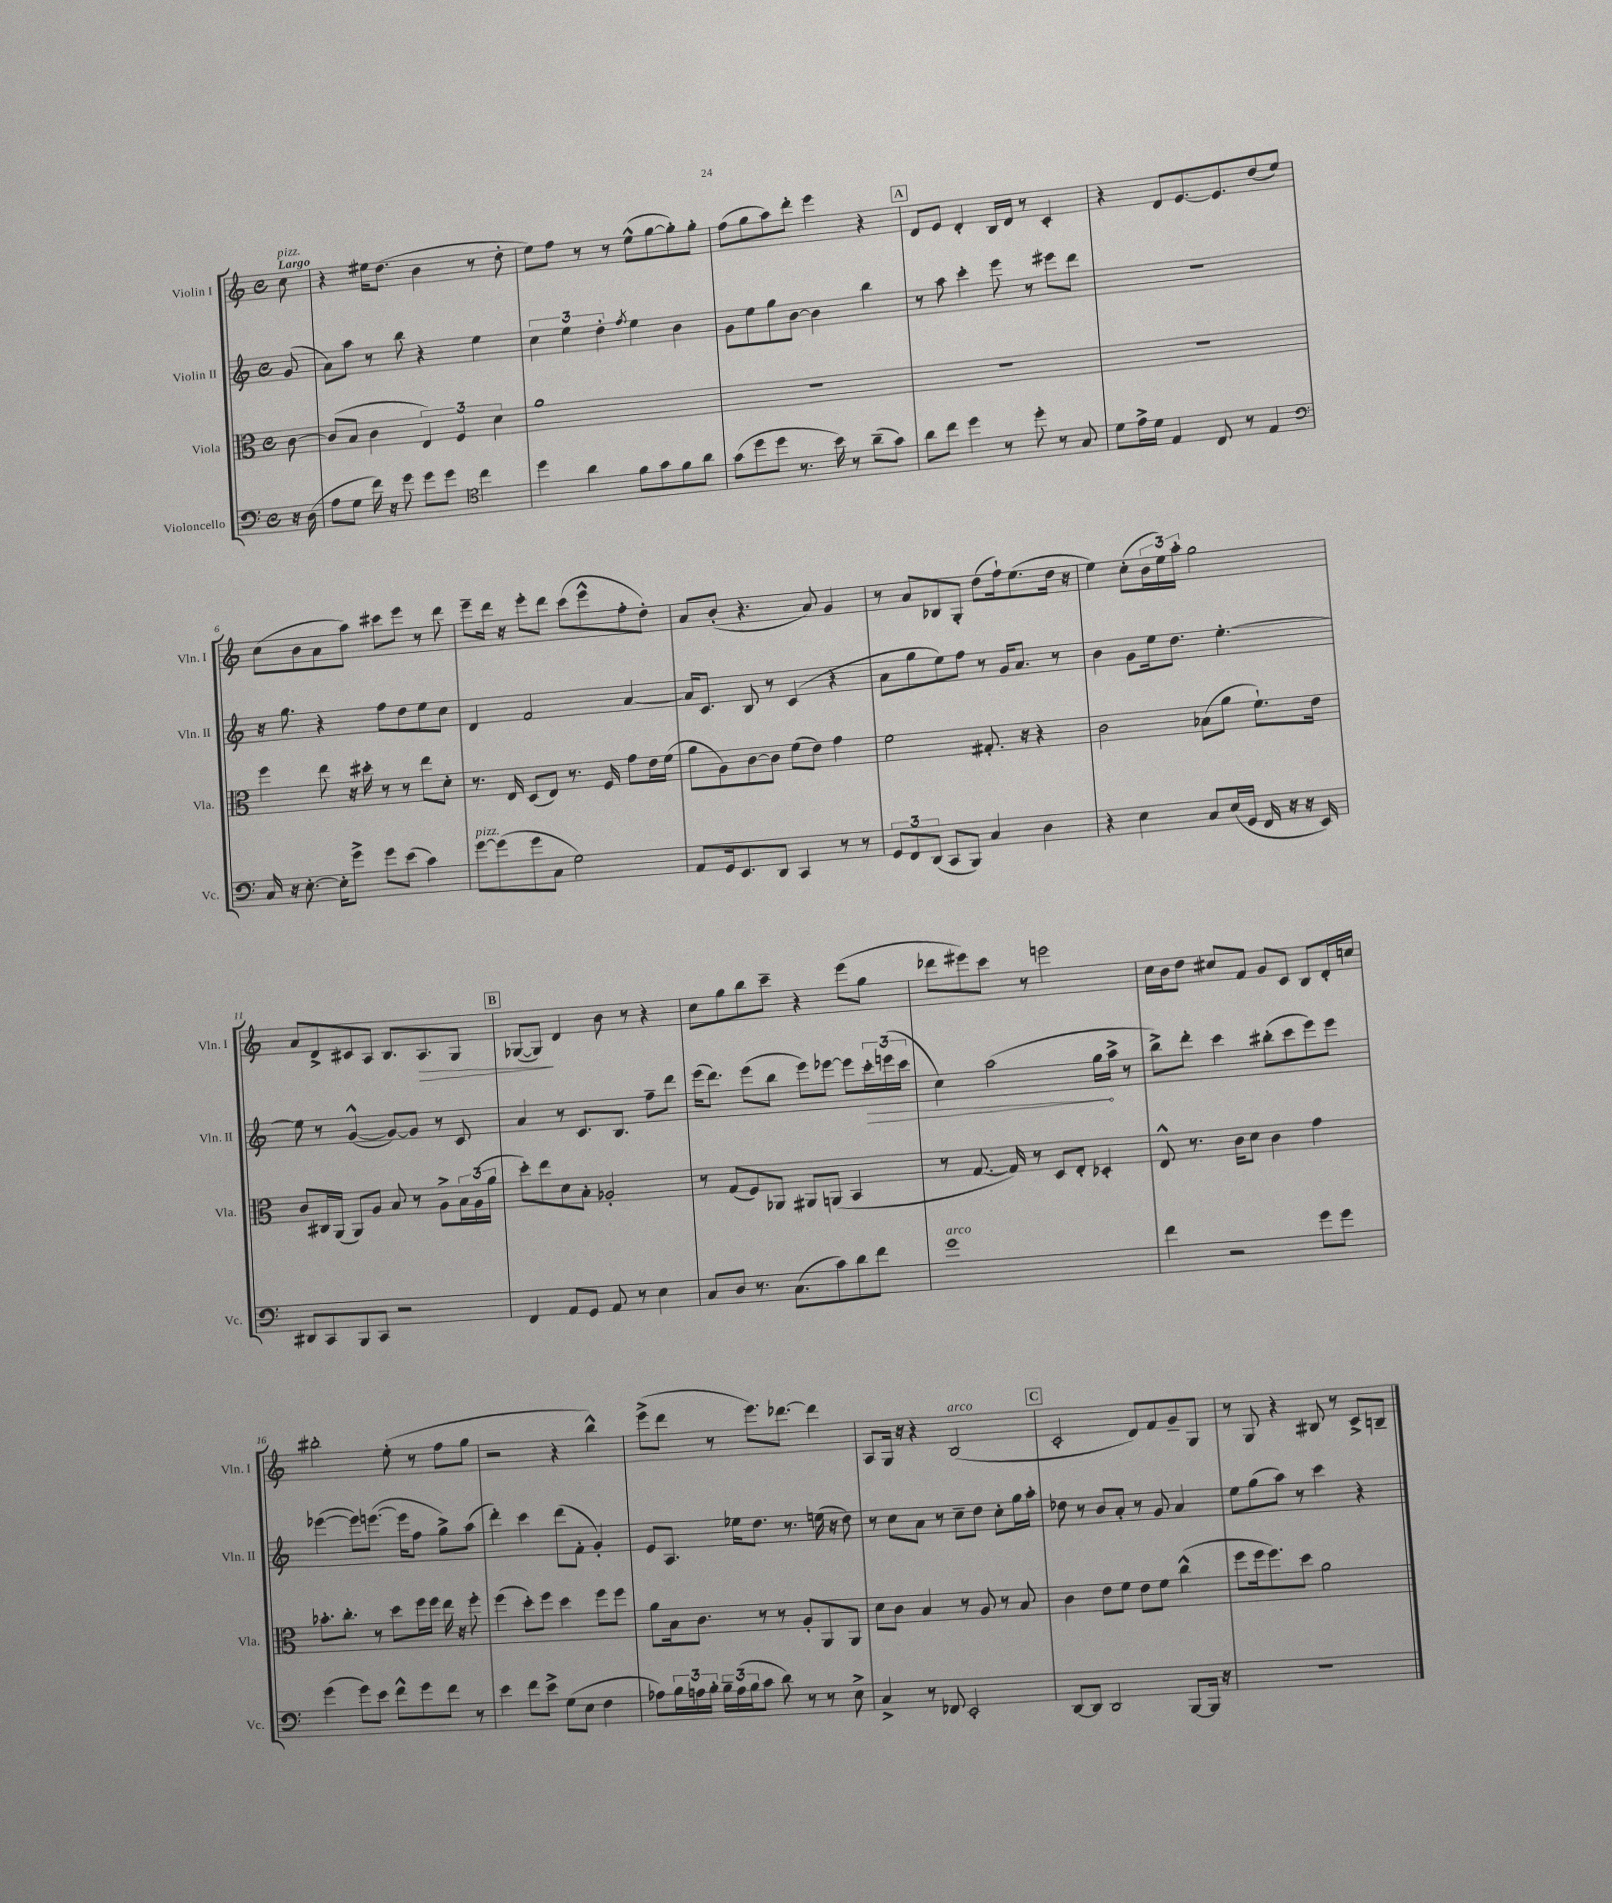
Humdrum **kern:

**kern	**kern	**kern	**dynam	**kern	**dynam
*part4	*part3	*part2	*part2	*part1	*part1
*staff4	*staff3	*staff2	*staff2	*staff1	*staff1
*I"Violoncello	*I"Viola	*I"Violin II	*	*I"Violin I	*
*I'Vc.	*I'Vla.	*I'Vln. II	*	*I'Vln. I	*
*clefF4	*clefC3	*clefG2	*	*clefG2	*
*k[]	*k[]	*k[]	*	*k[]	*
*M4/4	*M4/4	*M4/4	*	*M4/4	*
*met(c)	*met(c)	*met(c)	*	*met(c)	*
=	=	=	=	=	=
!	!	!	!	!LO:TX:a:B:t=Largo	!
!	!	!	!	!LO:TX:a:i:t=pizz.	!
16r	[8c\	(8g/	.	8cc\	.
(16D\	.	.	.	.	.
=1	=1	=1	=1	=1	=1
8A\L	(8c/L]	8a\L)	.	4r	.
8G\J	8B/J	8aa\J	.	.	.
16f\)	4c\	8r	.	16ee#X\KL	.
16r	.	.	.	(8.dd\J	.
8g\	.	8bb\	.	.	.
8g\L	6E/)	4r	.	4b\	.
8g\J	.	.	.	.	.
.	6F/	.	.	.	.
*clefC4	*	*	*	*	*
4cc\	.	4ee\	.	8r	.
.	6d\	.	.	.	.
.	.	.	.	8dd'\	.
=2	=2	=2	=2	=2	=2
4dd\	1a	6cc\	.	8ee\L)	.
.	.	.	.	8ff\J	.
.	.	6ee\	.	.	.
4a\	.	.	.	8r	.
.	.	6dd'\	.	.	.
.	.	.	.	8r	.
.	.	8qff/	.	.	.
8f\L	.	4ee\	.	(8ee^^\L	.
8g\	.	.	.	[8gg\	.
8f\	.	4b\	.	8gg'\])	.
8a\J	.	.	.	8gg'\J	.
=3	=3	=3	=3	=3	=3
(8g\L	1r	8g\L	.	(8ff\L	.
8dd\	.	8ee\	.	8gg\	.
8dd\J	.	8gg\	.	8aa\)	.
8.r	.	[8b\J	.	8ddd'\J	.
.	.	4b\]	.	4eee\	.
16b\)	.	.	.	.	.
8r	.	.	.	.	.
(8a~\L	.	4bb\	.	4r	.
8g\J)	.	.	.	.	.
!!LO:REH:place=s1:t=A
=4	=4	=4	=4	=4	=4
8a\L	1r	8r	.	8d/L	.
8cc\J	.	8aa\	.	8e/J	.
4dd\	.	4ccc'\	.	4d'/	.
8r	.	8eee\	.	16B/LL	.
.	.	.	.	16d/JJ	.
8dd'\	.	8r	.	8r	.
8r	.	8eee#X\L	.	4c'/	.
8G/	.	8ddd\J	.	.	.
=5	=5	=5	=5	=5	=5
8d\L	1r	1r	.	4r	.
16e^\L	.	.	.	.	.
16d\JJ	.	.	.	.	.
4E/	.	.	.	8d/L	.
.	.	.	.	[8.e/	.
8C/	.	.	.	.	.
.	.	.	.	8.e/]	.
8r	.	.	.	.	.
4E/	.	.	.	(8dd/	.
.	.	.	.	8ee/J)	.
!!LO:LB:g=z
=6	=6	=6	=6	=6	=6
*clefF4	*	*	*	*	*
16C/	4ff\	16r	.	(8cc\L	.
16r	.	8.gg\	.	.	.
[8.E'\	.	.	.	8b\	.
.	8ee\	4r	.	8a\	.
16E'\KL]	.	.	.	.	.
8g^\J	16r	.	.	8aa\J)	.
.	16dd#X'\	.	.	.	.
8g\L	8r	8ff\L	.	8ccc#X\L	.
(8e\J	8r	8dd\	.	8eee\J	.
4c\)	8ee\L	8ee\	.	8r	.
.	8d'\J	8cc\J	.	8ddd\	.
=7	=7	=7	=7	=7	=7
!LO:TX:a:i:t=pizz.	!	!	!	!	!
[8g\L	8.r	4d/	.	8eee~\L	.
(8g\]	.	.	.	16ddd\Jk	.
.	16E/	.	.	16r	.
8g\	(8D/L	2f/	.	8eee'\L	.
8C\J	8E/J)	.	.	8ddd\J	.
2G\)	8.r	.	.	(8ccc\L	.
.	.	.	.	8eee^^\	.
.	16F/	.	.	.	.
.	8g\L	[4a/	.	8ff'\	.
.	16e\L	.	.	8dd'\J)	.
.	(16f\JJ	.	.	.	.
=8	=8	=8	=8	=8	=8
8AA/L	8a\L	16a/KL]	.	8a/L	.
.	.	8.c/J	.	.	.
16GG/k	8A\)	.	.	(8b'/J	.
8.EE/	.	.	.	.	.
.	[8c\	8B/	.	4.r	.
8DD/J	8c\J]	8r	.	.	.
4CC/	(8f\L	(4c/	.	.	.
.	8e\J)	.	.	8a/)	.
8r	4g\	4r	.	4g/	.
8r	.	.	.	.	.
=9	=9	=9	=9	=9	=9
12GG/L	2f\	8a\L	.	8r	.
12FF/	.	.	.	.	.
.	.	8gg\	.	8a/L	.
(12DD/J	.	.	.	.	.
8CC/L	.	8ee\)	.	8B-X/	.
8BBB/J)	.	8ff\J	.	8G'/J	.
4C/	8.G#X'/	8r	.	(8dd\L	.
.	.	16g/KL	.	16ff`\k)	.
.	16r	8.a/J	.	(8.ee\	.
4D\	4r	.	.	.	.
.	.	8r	.	16dd\Jk	.
.	.	.	.	16r	.
=10	=10	=10	=10	=10	=10
4r	2c\	4b\	.	4ee\)	.
4E\	.	8g\L	.	(8cc'\L	.
.	.	16ee\k	.	24b\L	.
.	.	.	.	24ee\)	.
.	.	8.dd\J	.	.	.
.	.	.	.	24aa'\JJ	.
8C/L	(8B-X\L	.	.	2gg\	.
(16E/L	8a\J	[4.ee'\	.	.	.
16GG/JJ	.	.	.	.	.
16FF/	8.f`\L)	.	.	.	.
16r	.	.	.	.	.
16r	.	.	.	.	.
16EE/)	16e\Jk	.	.	.	.
!!LO:LB:g=z
=11	=11	=11	=11	=11	=11
8DD#X/L	8c/L	8ee\]	.	8a/L	.
8CC/	16C#X/L	8r	.	8d^/	.
.	(16AA/JJ	.	.	.	.
8BBB/	8AA/L)	([4g^^/	.	8c#X/	.
8CC/J	8A/J	.	.	8A/J	.
2r	8B/	8g/L_)	.	8.B/L	.
.	8r	8g/J]	.	.	.
!	!	!	!	!	!LO:HP:b
.	.	.	.	8.A/	>
.	8A^\L	8r	.	.	.
.	24B\L	8c/	.	8G/J	.
.	(24A\	.	.	.	.
.	24a\JJ	.	.	.	.
!!LO:REH:place=s1:t=B
=12	=12	=12	=12	=12	=12
4FF/	8dd'\L)	4a/	.	([8G-X/L	.
.	8ee\	.	.	8G-/J])	.
8AA/L	8d\	8r	.	4d/	]
8GG/J	8B'\J	8.c/L	.	.	.
8AA/	2A-X'/	.	.	8b\	.
.	.	8.B/J	.	.	.
8r	.	.	.	8r	.
4E\	.	8ff~\L	.	4r	.
.	.	8ddd\J	.	.	.
=13	=13	=13	=13	=13	=13
8C/L	8r	(16eee\KL	.	8cc\L	.
.	.	8.ddd\J)	.	.	.
8D/J	(8G/L	.	.	8gg\	.
8.r	8F/)	(8eee\L	.	8bb\	.
.	8AA-X/J	8bb\J	.	8ccc~\J	.
(8.C\L	.	.	.	.	.
.	8AA#X/L	8eee\L)	.	4r	.
8c\)	(8AAn/J	[8eee-X\J	.	.	.
8d\	4BB/	8eee-\L]	.	(8eee\L	.
!	!	!	!LO:HP:b	!	!
8f\J	.	24ccc'\L	>	8gg\J	.
.	.	(24eeen\	.	.	.
.	.	24ccc\JJ	.	.	.
=14	=14	=14	=14	=14	=14
!LO:TX:a:i:t=arco	!	!	!	!	!
1g	8r	4cc\)	.	8ddd-X\L	.
.	[8.G/	.	.	8eee#X\)	.
.	.	(2aa\	.	8ccc\J	.
.	16G/])	.	.	.	.
.	8r	.	.	8r	.
.	8D/L	.	.	2eeen\	.
.	8E'/J	.	.	.	.
.	4D-X'/	16gg\LL	.	.	.
.	.	16aa^\JJ	]	.	.
.	.	8r	.	.	.
=15	=15	=15	=15	=15	=15
4f\	8E^^/	8bb^\L)	.	16cc\LL	.
.	.	.	.	16b\J	.
.	8.r	8ddd'\J	.	8dd\J	.
2r	.	4ccc\	.	8cc#X/L	.
.	16c\KL	.	.	.	.
.	8d\J	.	.	8f/J	.
.	4c\	(8bb#X'\L	.	8g/L	.
.	.	8ccc\	.	8c/J	.
8g\L	4g\	8eee\)	.	8B/L	.
8g\J	.	8eee\J	.	16d'/L	.
.	.	.	.	16ccn/JJ	.
!!LO:LB:g=z
=16	=16	=16	=16	=16	=16
(4g\	8.b-X'\L	([4eee-X\	.	2bb#X'\	.
.	8.cc'\J	.	.	.	.
8g\L)	.	8eee-\L])	.	.	.
8e\J	8r	([8.eeen\J	.	.	.
8f^^\L	8dd\L	.	.	(8ee'\	.
.	.	16eee\KL]	.	.	.
8g\	16ff\L	8ff\J	.	8r	.
.	16ff\JJ	.	.	.	.
8f\J	16ee\	8gg^\L)	.	8ff\L	.
.	16r	.	.	.	.
8r	8ff'\	(8aa\J	.	8gg\J	.
=17	=17	=17	=17	=17	=17
4e\	(4ff\	4ddd'\)	.	2r	.
8f\L	8dd'\L)	4ccc\	.	.	.
8e^\J	8ff\J	.	.	.	.
(8G\L	4dd\	(8ddd\L	.	4r	.
8E\J	.	8f'\J	.	.	.
4F\	8ff\L	4g'/)	.	4bb^^\)	.
.	8ff\J	.	.	.	.
=18	=18	=18	=18	=18	=18
8A-X\L)	8a\L	8e/L	.	(8eee^\L	.
24B\L	16B\k	8.A/J	.	8ddd\J	.
24An\	.	.	.	.	.
.	8.c\J	.	.	.	.
24B'\JJ	.	.	.	.	.
24B~\LL	.	.	.	8r	.
(24A\	.	.	.	.	.
.	.	16ee-X\KL	.	.	.
24B\J	.	.	.	.	.
8c\J	8r	8.dd\J	.	8.eee\L)	.
8d\)	8r	.	.	.	.
.	.	8.r	.	[8.ddd-X\J	.
8r	8A'/L	.	.	.	.
8r	8AA/	(16een\	.	4ddd-\]	.
.	.	16r	.	.	.
8E^\	8AA/J	8dd\)	.	.	.
=19	=19	=19	=19	=19	=19
4C^/	8d\L	8r	.	8A/L	.
.	8c\J	8cc\L	.	16G/Jk	.
.	.	.	.	16r	.
8r	4B/	8a\J	.	4r	.
8FF-X/	.	8r	.	.	.
!	!	!	!	!LO:TX:a:i:t=arco	!
2EE'/	8r	8cc~\L	.	(2B/	.
.	8A/	8dd\J	.	.	.
.	8r	8cc'\L	.	.	.
.	8B/	16gg\L	.	.	.
.	.	16aa'\JJ	.	.	.
!!LO:REH:place=s1:t=C
=20	=20	=20	=20	=20	=20
[8DD/L	4c\	8dd-X\	.	2c'/	.
8DD/J]	.	8r	.	.	.
2DD/	8e\L	8b/L	.	.	.
.	8f\J	8a'/J	.	.	.
.	8e\L	8r	.	8d/L)	.
.	8f\J	8g/	.	8f/	.
[8BBB/L	(4cc^^\	4a/	.	8g~/	.
16BBB/Jk]	.	.	.	8G/J	.
16r	.	.	.	.	.
=21	=21	=21	=21	=21	=21
1r	8ff\L	8ee\L	.	8r	.
.	16ff\k	(8gg\	.	8G/	.
.	8.ff\)	.	.	.	.
.	.	8aa\J)	.	4r	.
.	8dd\J	8r	.	.	.
.	2a\	4ccc\	.	8B#X/	.
.	.	.	.	8r	.
.	.	4r	.	8c^/L	.
.	.	.	.	8Bn~/J	.
==	==	==	==	==	==
*-	*-	*-	*-	*-	*-
